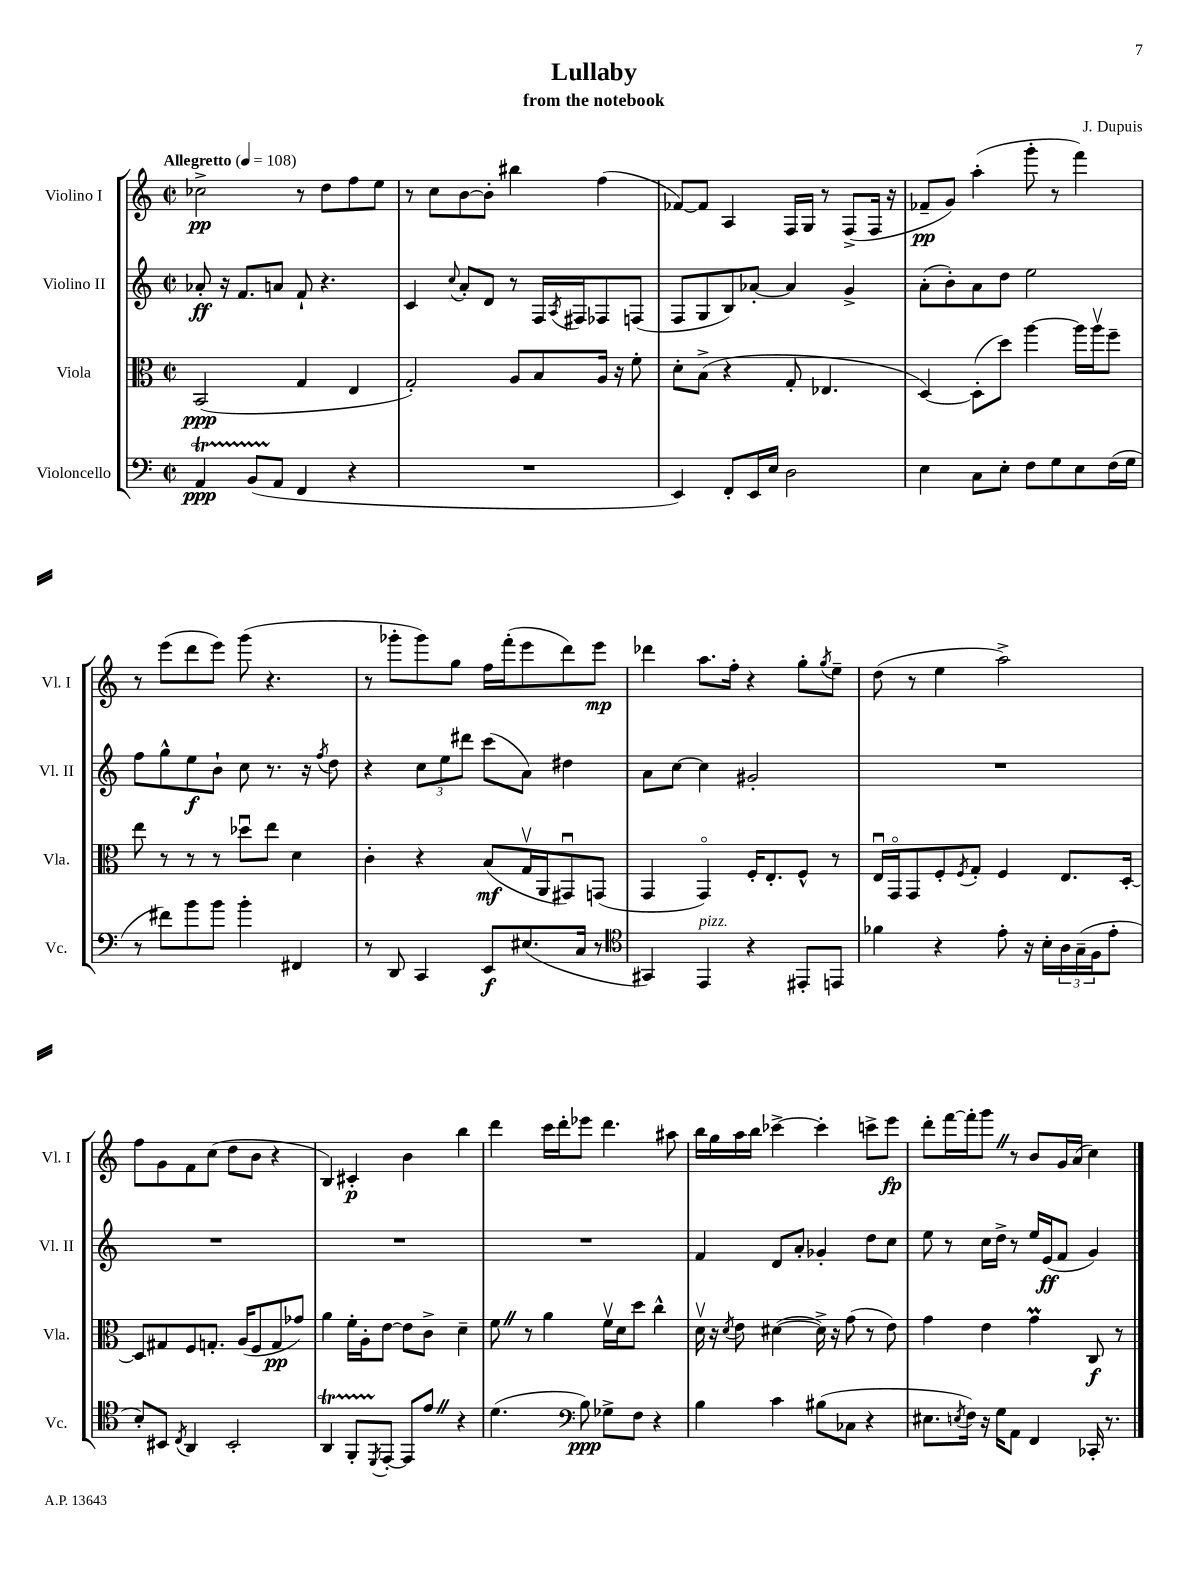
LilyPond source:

\header { title = "Lullaby" composer = "J. Dupuis" subtitle = "from the notebook" }
<<
\new StaffGroup <<
\new Staff = "s0" \with { instrumentName = "Violino I" shortInstrumentName = "Vl. I" } {
    \clef treble \key c \major \defaultTimeSignature \time 2/2 \tempo "Allegretto" 4 = 108
    ces''2->\pp r8 d''8 f''8 e''8 |
    r8 c''8 b'8~ b'8-. bis''4 f''4( |
    fes'8~) fes'8 a4 f16 g16 r8 f8->( f16 r16 |
    fes'8--\pp g'8) a''4-.( g'''8-. r8 f'''4) |
    r8 e'''8( d'''8 e'''8) g'''8( r4. |
    r8 ges'''8-. ges'''8) g''8 f''16 f'''16-.( e'''8 d'''8) e'''8\mp |
    des'''4 a''8. f''16-. r4 g''8-. \acciaccatura { g''8 } e''8-- |
    d''8( r8 e''4 a''2->) |
    f''8 g'8 f'8 c''8( d''8 b'8 r4 |
    b4) cis'4-.\p b'4 b''4 |
    d'''4 c'''16 d'''16-. ees'''8 d'''4. ais''8 |
    b''16 g''16 a''16 b''16 ces'''4~-> ces'''4-. c'''8-> e'''8\fp |
    d'''8-. f'''16~ f'''16-. g'''8 \once \override BreathingSign.text = \markup { \musicglyph "scripts.caesura.straight" } \breathe r8 b'8 g'16 a'16( c''4) \bar "|." |
}
\new Staff = "s1" \with { instrumentName = "Violino II" shortInstrumentName = "Vl. II" } {
    \clef treble \key c \major \defaultTimeSignature \time 2/2
    aes'8-.\ff r16 f'8. a'8 f'8-! r4. |
    c'4 \appoggiatura { c''8 } a'8-. d'8 r8 f16 \acciaccatura { a8 } fis16 fes8 f8( |
    f8 g8 b8) aes'8~-. aes'4 g'4-> |
    a'8-.( b'8-.) a'8 d''8 e''2 |
    f''8 g''8-^ e''8\f b'8-! c''8 r8. r16 \acciaccatura { f''8 } d''8 |
    r4 \tuplet 3/2 { c''8 e''8 dis'''8 } c'''8( a'8) dis''4 |
    a'8 c''8~ c''4 gis'2-. |
    R1 |
    R1 |
    R1 |
    R1 |
    f'4 d'8 a'8-. ges'4-. d''8 c''8 |
    e''8 r8 c''16 d''16-> r8 e''16 e'16\ff( f'8 g'4) \bar "|." |
}
\new Staff = "s2" \with { instrumentName = "Viola" shortInstrumentName = "Vla." } {
    \clef alto \key c \major \defaultTimeSignature \time 2/2
    b,2\ppp( g4 e4 |
    g2-.) a8 b8 a16 r16 f'8-. |
    d'8-. b8->( r4 g8-. ees4. |
    d4~) d8-.( d''8) a''4~ a''16 a''16\upbow f''8-- |
    e''8 r8 r8 r8 des''8\downbow e''8 d'4 |
    c'4-. r4 b8\mf( g16\upbow a,16 gis,8\downbow) g,8( |
    g,4 g,4\flageolet) f16-. e8.-. f8-^ r8 |
    e16\downbow g,16\flageolet g,8 f8-. \acciaccatura { f8 } g8-. f4 e8. d16~-. |
    d8 gis8 f8 g8.-. a16( f8 g8\pp ges'8) |
    a'4 f'16-. a16-. e'8~ e'8 c'8-> d'4-- |
    f'8 \once \override BreathingSign.text = \markup { \musicglyph "scripts.caesura.straight" } \breathe r8 a'4 f'16\upbow d'16 d''8 c''4-^ |
    d'16\upbow r16 \acciaccatura { d'8 } e'8 dis'4~( dis'16->) r16 g'8( r8 e'8) |
    g'4 e'4 g'4\prall c8\f r8 \bar "|." |
}
\new Staff = "s3" \with { instrumentName = "Violoncello" shortInstrumentName = "Vc." } {
    \clef bass \key c \major \defaultTimeSignature \time 2/2
    a,4\startTrillSpan\ppp b,8( a,8\stopTrillSpan f,4 r4 |
    R1 |
    e,4) f,8-. e,16 e16 d2 |
    e4 c8 e8-. f8 g8 e8 f16( g16 |
    r8 fis'8) b'8 b'8 b'4-. fis,4 |
    r8 d,8 c,4 e,8\f eis8.( c16 r8 |
    \clef tenor gis,4) e,4^\markup { \italic "pizz." } r4 eis,8-. e,8 |
    fes'4 r4 e'8-. r16 b16-. \tuplet 3/2 { a16 g16--( f16 } e'8-. |
    b8-.) bis,8 \acciaccatura { c8 } a,4 bis,2-. |
    a,4\startTrillSpan f,8-. \acciaccatura { d,8 } e,8~-.\stopTrillSpan e,8 e'8 \once \override BreathingSign.text = \markup { \musicglyph "scripts.caesura.straight" } \breathe r4 |
    d'4.( \clef bass b8\ppp) ges8-> f8 r4 |
    b4 c'4 bis8( ces8 r4 |
    eis8. \acciaccatura { e8 } f16) r16 g16 a,8 f,4 ces,16-. r8. \bar "|." |
}
>>
>>
\layout { \context { \Score \remove "Bar_number_engraver" } }
